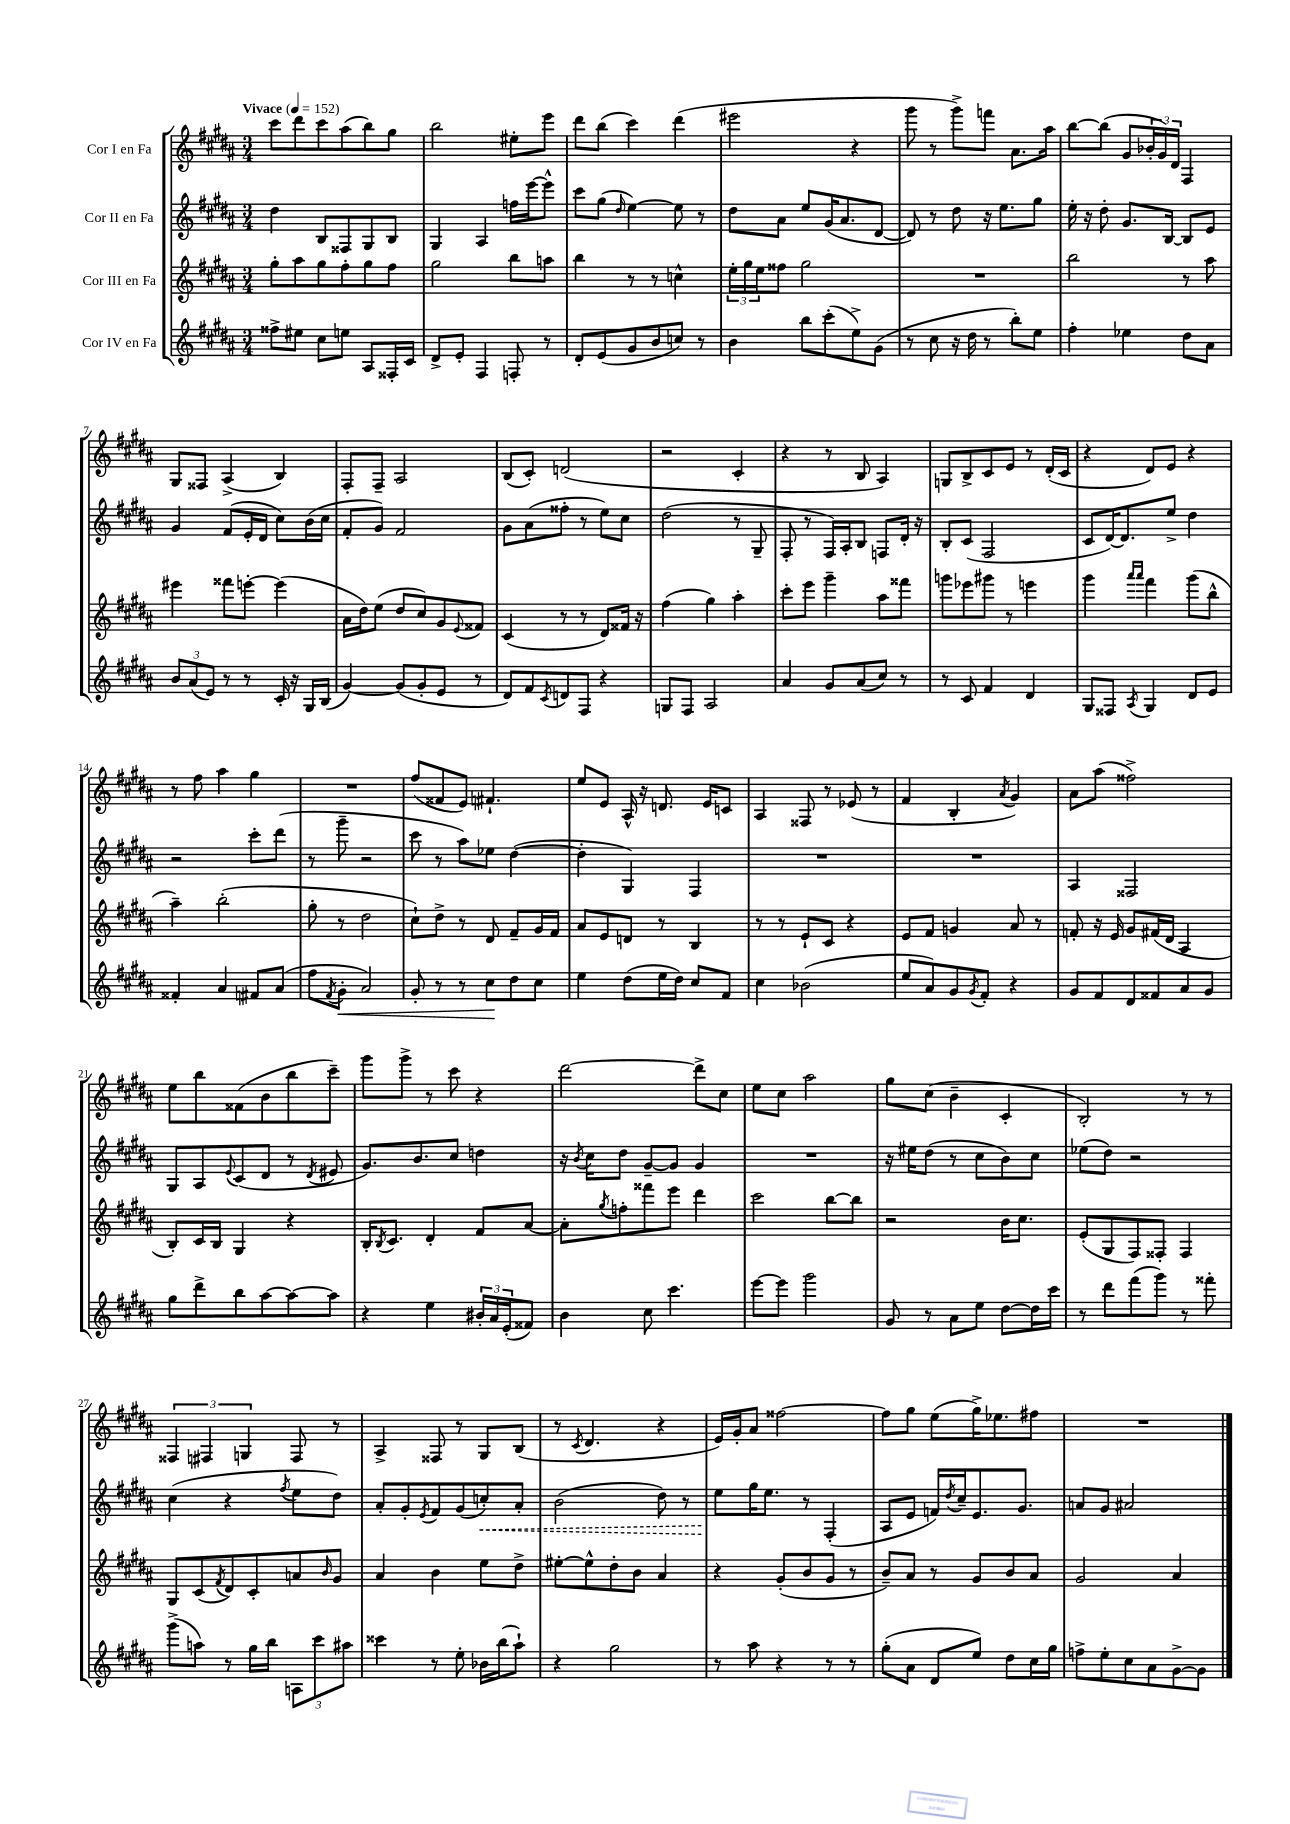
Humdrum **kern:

**kern	**kern	**kern	**kern
*staff4	*staff3	*staff2	*staff1
*clefG2	*clefG2	*clefG2	*clefG2
*k[f#c#g#d#a#]	*k[f#c#g#d#a#]	*k[f#c#g#d#a#]	*k[f#c#g#d#a#]
*M3/4	*M3/4	*M3/4	*M3/4
*MM152	*MM152	*MM152	*MM152
8ff##^\L	8gg#'\L	4dd#\	8ccc#\L
8ee#\J	8aa#\	.	8ddd#\
8cc#\L	8gg#\	8B/L	8ccc#\
8ee\J	8ff#'\	8F##/	(8aa#\
8A#/L	8gg#\	8G#/	8bb\)
16F##'/L	8ff#\J	8B/J	8gg#\J
16c#/JJ	.	.	.
=	=	=	=
8d#^/L	2gg#\	4G#/	2bb\
8e'/J	.	.	.
4F#/	.	4A#/	.
8F'/	8bb\L	16ff\LL	8ee#'\L
.	.	[16eee\J	.
8r	8aa\J	8eee^^\]J	8eee\J
=	=	=	=
8d#'/L	4bb\	8ccc#\L	8ddd#\L
(8e/	.	(8gg#\J	(8bb\J
.	.	16qqdd#/	.
8g#/	8r	[4ee\)	4ccc#\)
8b/	8r	.	.
8cc/J)	4cc^^\	8ee\]	(4ddd#\
8r	.	8r	.
=	=	=	=
4b\	24ee'\LL	8dd#\L	2eee#\
.	24gg#\	.	.
.	24ee\J	.	.
.	8ff##\J	8a#\J	.
8bb\L	2gg#\	8ee/L	.
(8ccc#'\	.	(16g#/K	.
.	.	8.a#/	.
8ee^\)	.	.	4r
(8g#\J	.	[8d#/J	.
=	=	=	=
8r	2.r	8d#/])	8ggg#\
8cc#\	.	8r	8r
16r	.	8dd#\	8ggg#^\L)
16dd#\	.	.	.
8r	.	16r	8fff\J
.	.	8.ee\L	.
8bb'\L)	.	.	8.a#\L
8ee\J	.	8gg#\J	.
.	.	.	16aa#\Jk
=	=	=	=
4ff#'\	2bb\	16ee'\	[8bb\L
.	.	16r	.
.	.	8dd#'\	(8bb\]J
4ee-\	.	8.g#/L	8g#/L
.	.	.	24b-'/L
.	.	.	24g#/)
.	.	[16B/Jk	.
.	.	.	24d#/JJ
8dd#\L	8r	8B/]L	4F#/
8a#\J	8aa#\	8e/J	.
=	=	=	=
12b/L	4eee#\	4g#/	8G#/L
(12a#/	.	.	.
.	.	.	8F##/J
12e/J)	.	.	.
8r	8fff##\L	(8f#/L	(4A#^/
8r	[8eee'\J	16e'/L	.
.	.	16d#/JJ	.
16c#'/	(4eee\]	8cc#\L)	4B/)
16r	.	.	.
16G#/LL	.	(16b\L	.
(16B/JJ	.	16cc#\JJ	.
=	=	=	=
[4g#/)	16a#\LL	8f#'/L	8F#'/L
.	16dd#\J)	.	.
.	(8ee\J	8g#/J)	8F#~/J
(8g#/]L	8dd#/L	2f#/	2A#/
8g#'/	8cc#/)	.	.
8e/J	8g#/	.	.
.	8qqe/	.	.
8r	8f##/J	.	.
=	=	=	=
8d#/L)	(4c#/	8g#\L	(8B/L
8f#/	.	(8a#\	8c#'/J)
8qc#/	.	.	.
8d/	8r	8ff##'\J	(2d/
8F#/J	8r	8r	.
4r	8d#/L)	8ee\L)	.
.	16f##/Jk	8cc#\J	.
.	16r	.	.
=	=	=	=
8G/L	(4ff#\	(2dd#\	2r
8F#/J	.	.	.
2A#/	4gg#\)	.	.
.	4aa#'\	8r	4c#'/
.	.	8G#~/	.
=	=	=	=
4a#/	8ccc#'\L	8F#'/	4r
.	8eee\J	8r	.
8g#/L	4ggg#~\	16F#/LL)	8r
.	.	16A#'/J	.
(8a#/	.	8B/J	8B/
8cc#/J)	8aa#\L	8F/L	4A#/)
8r	8fff##\J	16d#'/Jk	.
.	.	16r	.
=	=	=	=
8r	8ggg\L	8B'/L	8G/L
8c#/	8eee-\	(8c#/J	8B^/
4f#/	8ggg#\J	2F#/	8c#/
.	8r	.	8e/J
4d#/	4eee\	.	8r
.	.	.	(16d#'/LL
.	.	.	16c#/JJ
=	=	=	=
8G#/L	4ggg#\	8c#/L	4r
8F##/J	.	[16d#/K)	.
.	.	8.d#/]	.
.	16qqaaa#/LL	.	.
8qA#/	16qqaaa#/JJ	.	.
4G#/	4fff#\	.	8d#/L)
.	.	8ee^/J	8e/J
8d#/L	(8ggg#\L	4dd#\	4r
8e/J	8bb^^\J	.	.
=	=	=	=
4f##'/	4aa#~\)	2r	8r
.	.	.	8ff#\
4a#/	(2bb'\	.	4aa#\
8f#/L	.	8ccc#'\L	4gg#\
(8a#/J	.	(8ddd#\J	.
=	=	=	=
8ff#\L	8gg#'\	8r	2.r
8qf#/	.	.	.
8g#'\J	8r	8ggg#~\	.
2a#/)	2dd#\	2r	.
=	=	=	=
8g#'/	8cc#`\L)	8ccc#\	(8ff#/L
8r	8dd#^\J	8r	8f##/
8r	8r	8aa#\L)	8e/J)
8cc#\L	8d#/	8ee-\J	4.f#`/
8dd#\	8f#~/L	([4dd#\	.
8cc#\J	16g#/L	.	.
.	16f#/JJ	.	.
=	=	=	=
4ee\	8a#/L	4dd#'\]	8ee/L
.	8e/	.	8e/J
(8dd#\L	8d/J	4G#/)	16A#^^/
.	.	.	16r
16ee\L	8r	.	8.d/
16dd#\JJ)	.	.	.
8cc#/L	4B/	4F#/	.
.	.	.	16e/LK
8f#/J	.	.	8c/J
=	=	=	=
4cc#\	8r	2.r	4A#/
.	8r	.	.
(2b-\	8e`/L	.	8F##/
.	8c#/J	.	8r
.	4r	.	(8e-/
.	.	.	8r
=	=	=	=
8ee/L	8e/L	2.r	4f#/
8a#/)	8f#/J	.	.
8g#/	4g/	.	4B'/
8qg#/	.	.	.
8f#'/J	.	.	.
.	.	.	8qa#/
4r	8a#/	.	4g#/)
.	8r	.	.
=	=	=	=
8g#/L	8f'/	4A#/	8a#\L
8f#/	16r	.	(8aa#\J
.	16e/	.	.
8d#/	8g#/L	2F##/	2ff##^\)
8f##/	(16f#/L	.	.
.	16d#/JJ	.	.
8a#/	4A#/	.	.
8g#/J	.	.	.
=	=	=	=
8gg#\L	8B'/L)	8G#/L	8ee\L
8ddd#^\	16c#/L	8A#/	8bb\
.	16B/JJ	.	.
.	.	8qqe/	.
8bb\	4G#/	(8c#/	(8f##\
[8aa#\	.	8d#/J	8b\
8aa#\_	4r	8r	8bb\
.	.	8qd#/	.
8aa#\]J	.	8e#/	8ccc#~\J)
=	=	=	=
4r	16B'/LK	8.g#/L)	8ggg#\L
.	8qB/	.	.
.	8.c#/J	.	.
.	.	.	8ggg#^\J
.	.	8.b/	.
4ee\	4d#'/	.	8r
.	.	8cc#/J	8ccc#\
24b#'/LL	8f#/L	4dd\	4r
24a#/	.	.	.
(24e'/J	.	.	.
8f##/J)	[8a#/J	.	.
=	=	=	=
4b\	8a#'\]L	16r	[2ddd#\
.	.	8qb/	.
.	.	16cc#\LK	.
.	8qgg#/	.	.
.	8ff'\	8dd#\J	.
8cc#\	8fff##\	[8g#~/L	.
4.ccc#\	8eee\J	8g#/]J	.
.	4ddd#\	4g#/	8ddd#^\]L
.	.	.	8cc#\J
=	=	=	=
[8eee\L	2ccc#\	2.r	8ee\L
8eee\]J	.	.	8cc#\J
2ggg#\	.	.	2aa#\
.	[8bb\L	.	.
.	8bb\]J	.	.
=	=	=	=
8g#/	2r	16r	8gg#\L
.	.	16ee#\LK	.
8r	.	(8dd#\J	(8cc#\J
8a#\L	.	8r	4b~\
8ee\J	.	8cc#\L	.
[8dd#\L	16b\LK	8b\)	4c#'/
.	8.cc#\J	.	.
16dd#\]L	.	8cc#\J	.
16ccc#\JJ	.	.	.
=	=	=	=
8r	(8e'/L	(8ee-\L	2B'/)
8ddd#\L	8G#/	8dd#\J)	.
(8fff#\	8F#/)	2r	.
8ggg#\J)	8F##'/J	.	.
8r	4F##/	.	8r
8fff##'\	.	.	8r
=	=	=	=
(8ggg#^\L	8G#/L	(4cc#\	6F##/
8aa\J)	(8c#/	.	.
.	.	.	6F#/
.	8qf#/	.	.
8r	8d#/)	4r	.
.	.	.	6G/
16gg#\LL	8c#'/	.	.
16bb\JJ	.	.	.
.	.	8qff#/	.
12A\L	8a/	8ee\L	8F#/
12ccc#\	.	.	.
.	16qqb/	.	.
.	8g#/J	8dd#\J)	8r
12aa#\J	.	.	.
=	=	=	=
4ccc##\	4a#/	8a#'/L	4A#^/
.	.	8g#'/	.
.	.	8qe/	.
8r	4b\	8f#/	8F##/
8ee'\	.	(8g#/	8r
16b-\LL	8ee\L	8cc'/)	8G#/L
(16bb\J	.	.	.
8aa#`\J)	8dd#^\J	8a#'/J	(8B/J
=	=	=	=
4r	[8ee#'\L	(2b\	8r
.	.	.	8qc#/
.	8ee#^^\]	.	4.d#/
2gg#\	8dd#'\	.	.
.	8b\J	.	.
.	4a#/	8dd#\)	4r
.	.	8r	.
=	=	=	=
8r	4r	8ee\L	16e/LL)
.	.	.	16g#'/J
8aa#\	.	16gg#\K	8a#/J
.	.	8.ee\J	.
4r	(8g#'/L	.	[2ff##\
.	8b/	8r	.
8r	8g#/J	(4F#'/	.
8r	8r	.	.
=	=	=	=
(8gg#'\L	8b~/L)	8A#/L	8ff##\]L
8a#\J	8a#/J	8e/J	8gg#\J
8d#/L	8r	16f/LL)	(8ee\L
.	.	8qdd#/	.
.	.	16cc#~/J	.
8ee/J)	8g#/L	8.e/	16gg#^\K)
.	.	.	8.ee-\
8dd#\L	8b/	.	.
.	.	8.g#/J	.
16cc#\L	8a#/J	.	8ff#\J
16gg#\JJ	.	.	.
=	=	=	=
8ff^\L	2g#/	8a/L	2.r
8ee'\	.	8g#/J	.
8cc#\	.	2a#/	.
8a#\	.	.	.
[8g#^\	4a#/	.	.
8g#\]J	.	.	.
==	==	==	==
*-	*-	*-	*-
